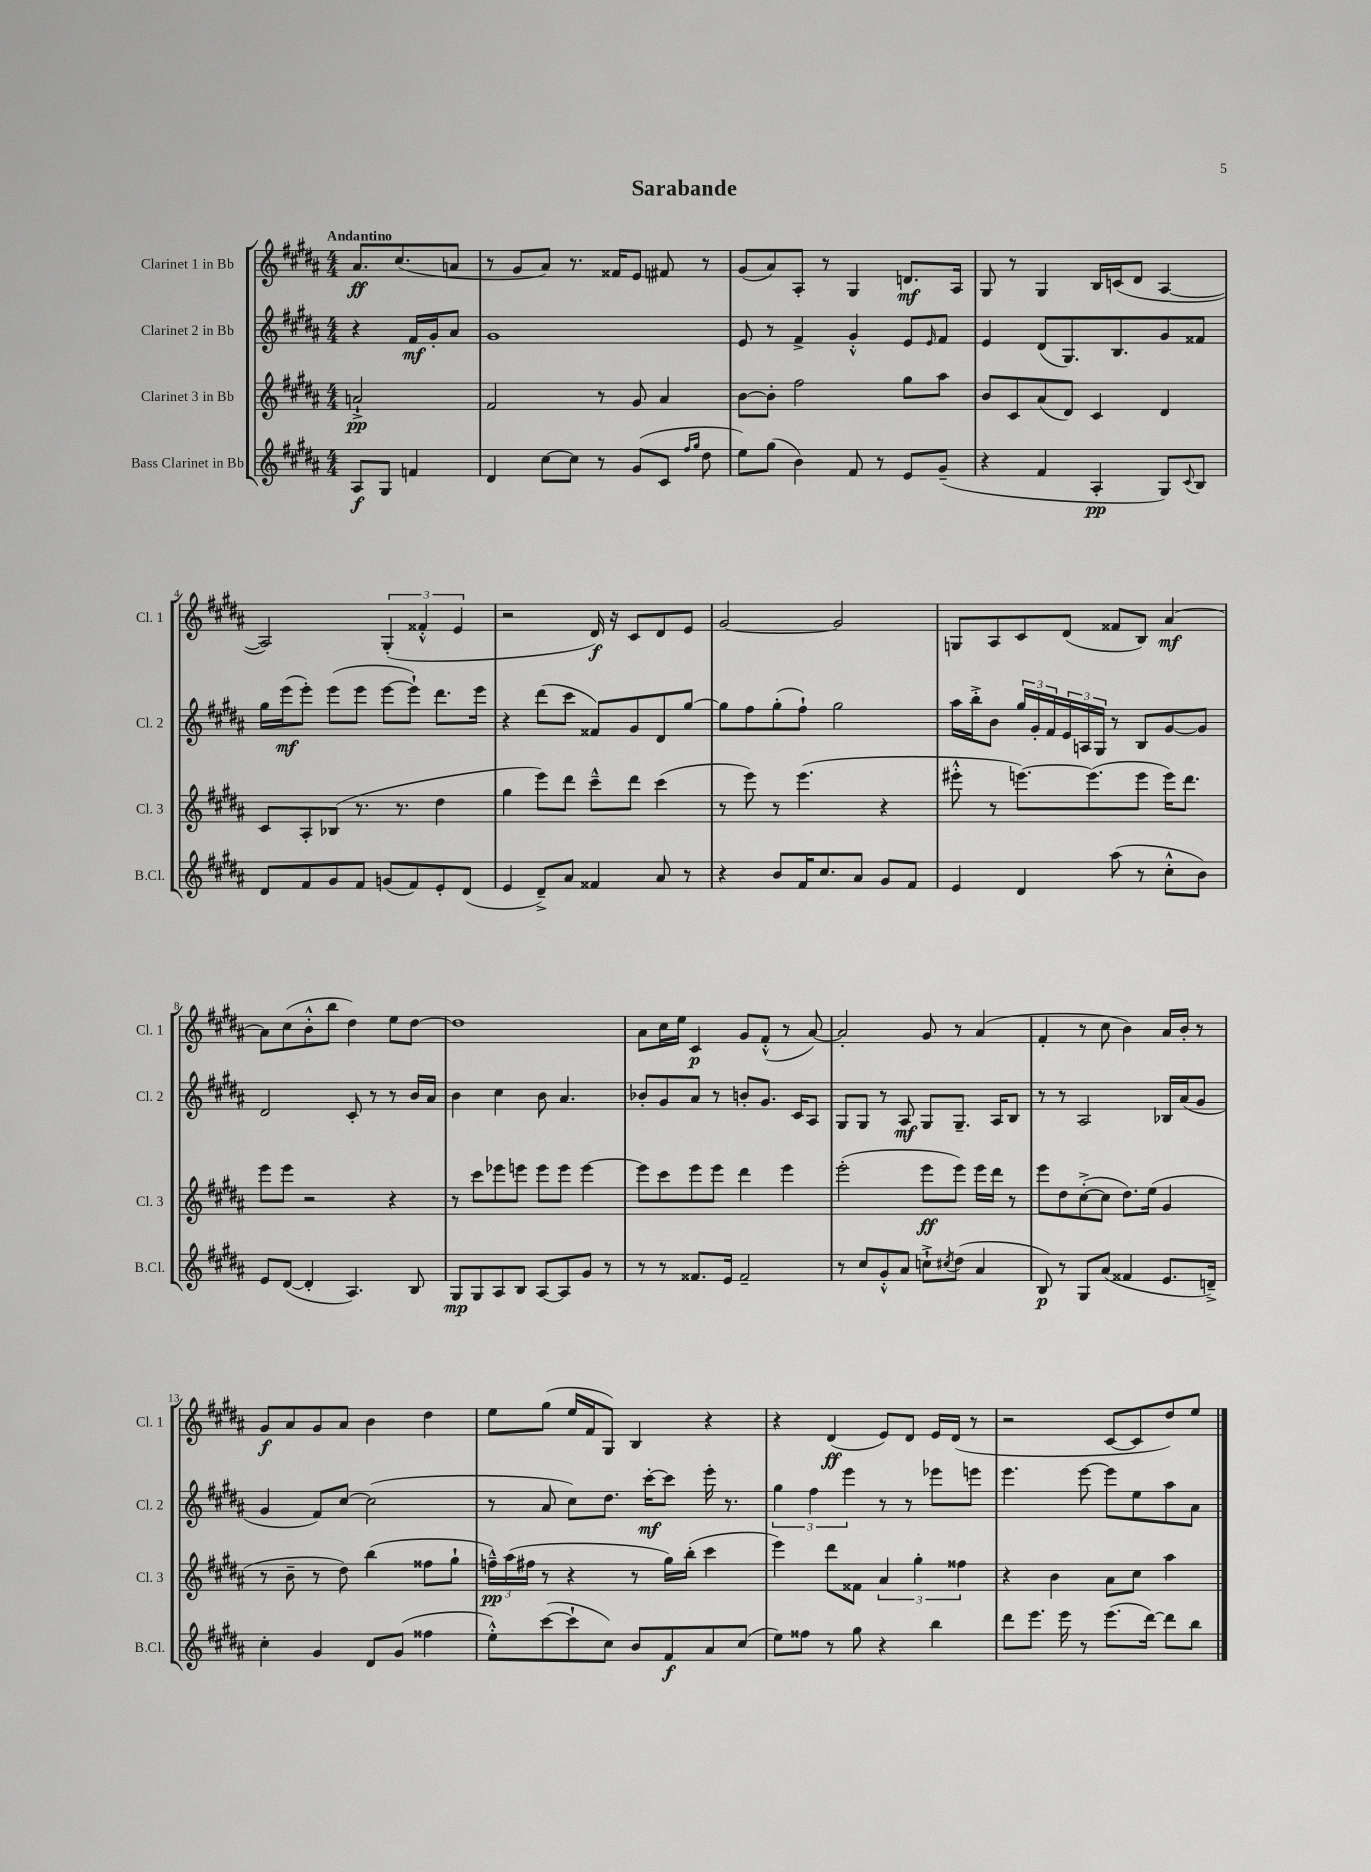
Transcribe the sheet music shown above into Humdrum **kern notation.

**kern	**dynam	**kern	**dynam	**kern	**dynam	**kern	**dynam
*part4	*part4	*part3	*part3	*part2	*part2	*part1	*part1
*staff4	*staff4	*staff3	*staff3	*staff2	*staff2	*staff1	*staff1
*I"Bass Clarinet in Bb	*	*I"Clarinet 3 in Bb	*	*I"Clarinet 2 in Bb	*	*I"Clarinet 1 in Bb	*
*I'B.Cl.	*	*I'Cl. 3	*	*I'Cl. 2	*	*I'Cl. 1	*
*clefG2	*	*clefG2	*	*clefG2	*	*clefG2	*
*k[f#c#g#d#a#]	*	*k[f#c#g#d#a#]	*	*k[f#c#g#d#a#]	*	*k[f#c#g#d#a#]	*
*M4/4	*	*M4/4	*	*M4/4	*	*M4/4	*
=	=	=	=	=	=	=	=
!	!	!	!	!	!	!LO:TX:a:B:t=Andantino	!
8A#/L	f	2an`^/	pp	4r	.	8.a#/L	ff
8G#/J	.	.	.	.	.	.	.
.	.	.	.	.	.	(8.cc#/	.
4fn/	.	.	.	16f#/LL	mf	.	.
.	.	.	.	16g#'/J	.	.	.
.	.	.	.	8a#/J	.	8an/J	.
=1	=1	=1	=1	=1	=1	=1	=1
4d#/	.	2f#/	.	1g#	.	8r	.
.	.	.	.	.	.	8g#/L	.
[8cc#\L	.	.	.	.	.	8a#/J)	.
8cc#\J]	.	.	.	.	.	8.r	.
8r	.	8r	.	.	.	.	.
.	.	.	.	.	.	16f##X/KL	.
(8g#/L	.	8g#/	.	.	.	8e/J	.
8c#/J	.	4a#/	.	.	.	8f#X/	.
16qqff#/LL	.	.	.	.	.	.	.
16qqgg#/JJ	.	.	.	.	.	.	.
8dd#\	.	.	.	.	.	8r	.
=2	=2	=2	=2	=2	=2	=2	=2
8ee\L)	.	[8b\L	.	8e/	.	(8g#/L	.
(8gg#\J	.	8b'\J]	.	8r	.	8a#/)	.
4b\)	.	2ff#\	.	4f#^/	.	8A#'/J	.
.	.	.	.	.	.	8r	.
8f#/	.	.	.	4g#'^^/	.	4G#/	.
8r	.	.	.	.	.	.	.
8e/L	.	8gg#\L	.	8e/L	.	8.dn/L	mf
.	.	.	.	16qqe/	.	.	.
(8g#~/J	.	8aa#\J	.	8f#/J	.	.	.
.	.	.	.	.	.	16A#/Jk	.
=3	=3	=3	=3	=3	=3	=3	=3
4r	.	8b/L	.	4e/	.	8G#/	.
.	.	8c#/	.	.	.	8r	.
4f#/	.	(8a#/	.	(8d#/L	.	4G#/	.
.	.	8d#/J)	.	8.G#/)	.	.	.
4A#'/	pp	4c#/	.	.	.	16B/LL	.
.	.	.	.	8.B/	.	(16cn/J	.
.	.	.	.	.	.	8d#/J	.
8G#/L)	.	4d#/	.	8g#/	.	[4A#/	.
8qqc#/	.	.	.	.	.	.	.
8B/J	.	.	.	8f##X/J	.	.	.
!!LO:LB:g=z
=4	=4	=4	=4	=4	=4	=4	=4
8d#/L	.	8c#/L	.	16gg#\LL	.	2A#/])	.
.	.	.	.	(16eee\J	mf	.	.
8f#/	.	8A#'/	.	8eee'\J)	.	.	.
8g#/	.	(8B-X/J	.	(8eee\L	.	.	.
8f#/J	.	8.r	.	8eee\J	.	.	.
(8gn/L	.	.	.	[8eee\L	.	(6G#'/	.
.	.	8.r	.	.	.	.	.
8f#/)	.	.	.	8eee`\J])	.	.	.
.	.	.	.	.	.	6f##X'^^/	.
8e'/	.	4dd#\	.	8.ddd#\L	.	.	.
.	.	.	.	.	.	6e/	.
(8d#/J	.	.	.	.	.	.	.
.	.	.	.	16eee\Jk	.	.	.
=5	=5	=5	=5	=5	=5	=5	=5
4e/	.	4gg#\	.	4r	.	2r	.
8d#~^/L)	.	8eee\L)	.	(8ddd#\L	.	.	.
8a#/J	.	8ddd#\J	.	8ccc#\J	.	.	.
4f##X/	.	8ccc#~^^\L	.	8f##X/L)	.	16d#/)	f
.	.	.	.	.	.	16r	.
.	.	8ddd#\J	.	8g#/	.	8c#/L	.
8a#/	.	(4ccc#\	.	8d#/	.	8d#/	.
8r	.	.	.	[8gg#/J	.	8e/J	.
=6	=6	=6	=6	=6	=6	=6	=6
4r	.	8r	.	8gg#\L]	.	[2g#/	.
.	.	8eee\)	.	8ff#\	.	.	.
8b/L	.	8r	.	(8gg#'\	.	.	.
16f#/K	.	(4.eee\	.	8ff#`\J)	.	.	.
8.cc#/	.	.	.	.	.	.	.
.	.	.	.	2gg#\	.	2g#/]	.
8a#/J	.	.	.	.	.	.	.
8g#/L	.	4r	.	.	.	.	.
8f#/J	.	.	.	.	.	.	.
=7	=7	=7	=7	=7	=7	=7	=7
4e/	.	8eee#X'^^\	.	16aa#\LL	.	8Gn/L	.
.	.	.	.	16bb'^\J	.	.	.
.	.	8r	.	8b\J	.	8A#/	.
4d#/	.	[8.eeen\L)	.	24gg#/LL	.	8c#/	.
.	.	.	.	24g#'/	.	.	.
.	.	.	.	24f#/	.	.	.
.	.	.	.	24e/	.	(8d#/J	.
.	.	.	.	24An/	.	.	.
.	.	(8.eee\]	.	.	.	.	.
.	.	.	.	24G#/JJ	.	.	.
(8aa#\	.	.	.	8r	.	8f##X/L	.
8r	.	8eee\J	.	8B/L	.	8B/J)	.
8cc#'^^\L	.	16eee\KL)	.	[8g#/	.	[4a#/	mf
.	.	8.ddd#\J	.	.	.	.	.
8b\J)	.	.	.	8g#/J]	.	.	.
!!LO:LB:g=z
=8	=8	=8	=8	=8	=8	=8	=8
8e/L	.	8eee\L	.	2d#/	.	8a#\L]	.
([8d#/J	.	8eee\J	.	.	.	(8cc#\	.
4d#'/]	.	2r	.	.	.	8b'^^\	.
.	.	.	.	.	.	8bb\J	.
4.A#/)	.	.	.	8c#'/	.	4dd#\)	.
.	.	.	.	8r	.	.	.
.	.	4r	.	8r	.	8ee\L	.
8B/	.	.	.	16b/LL	.	[8dd#\J	.
.	.	.	.	16a#/JJ	.	.	.
=9	=9	=9	=9	=9	=9	=9	=9
8G#/L	mp	8r	.	4b\	.	1dd#]	.
8G#/	.	8ccc#\L	.	.	.	.	.
8A#/	.	8eee-X\	.	4cc#\	.	.	.
8B/J	.	8eeen\J	.	.	.	.	.
[8A#/L	.	8eee\L	.	8b\	.	.	.
8A#/]	.	8eee\J	.	4.a#/	.	.	.
8g#/J	.	[4eee\	.	.	.	.	.
8r	.	.	.	.	.	.	.
=10	=10	=10	=10	=10	=10	=10	=10
8r	.	8eee\L]	.	8b-X'/L	.	8a#\L	.
8r	.	8ccc#\	.	8g#/	.	16cc#\L	.
.	.	.	.	.	.	16ee\JJ	.
8.f##X/L	.	8eee\	.	8a#/J	.	4c#/	p
.	.	8eee\J	.	8r	.	.	.
16e/Jk	.	.	.	.	.	.	.
2f##~/	.	4ddd#\	.	8bn'/L	.	8g#/L	.
.	.	.	.	8.g#/J	.	(8f#'^^/J	.
.	.	4eee\	.	.	.	8r	.
.	.	.	.	16c#/KL	.	.	.
.	.	.	.	8A#/J	.	[8a#/)	.
=11	=11	=11	=11	=11	=11	=11	=11
8r	.	(2eee'\	.	8G#/L	.	2a#'/]	.
8cc#/L	.	.	.	8G#/J	.	.	.
8g#'^^/	.	.	.	8r	.	.	.
8a#/J	.	.	.	8A#/	mf	.	.
8ccn`^\L	.	8eee\L	ff	8G#/L	.	8g#/	.
8qcc#X/	.	.	.	.	.	.	.
(8dd#\J	.	8eee\J)	.	8.G#~/J	.	8r	.
4a#/	.	16eee\LL	.	.	.	(4a#/	.
.	.	16ddd#\JJ	.	16A#/KL	.	.	.
.	.	8r	.	8B/J	.	.	.
=12	=12	=12	=12	=12	=12	=12	=12
8B/)	p	8eee\L	.	8r	.	4f#'/	.
8r	.	8dd#\	.	8r	.	.	.
8G#/L	.	([8cc#'^\	.	2A#/	.	8r	.
(8a#/J	.	8cc#\J]	.	.	.	8cc#\	.
4f##X/	.	8.dd#\L)	.	.	.	4b\)	.
.	.	(16ee\Jk	.	.	.	.	.
8.e/L	.	4g#/	.	16B-X/LL	.	16a#/LL	.
.	.	.	.	(16a#/J	.	16b'/JJ	.
.	.	.	.	8g#/J	.	8r	.
16dn~^/Jk)	.	.	.	.	.	.	.
!!LO:LB:g=z
=13	=13	=13	=13	=13	=13	=13	=13
4cc#'\	.	8r	.	4g#/	.	8g#/L	f
.	.	8b~\	.	.	.	8a#/	.
4g#/	.	8r	.	8f#/L)	.	8g#/	.
.	.	8dd#\)	.	[8cc#/J	.	8a#/J	.
8d#/L	.	(4bb\	.	(2cc#\]	.	4b\	.
(8g#/J	.	.	.	.	.	.	.
4ff##X\	.	8ff##X\L	.	.	.	4dd#\	.
.	.	8gg#`\J	.	.	.	.	.
=14	=14	=14	=14	=14	=14	=14	=14
8ee'^^\L)	.	24ffn~^^\LL)	pp	8r	.	8ee\L	.
.	.	(24aa#\	.	.	.	.	.
.	.	24ff#X\JJ	.	.	.	.	.
([8ccc#\	.	8r	.	8a#/	.	(8gg#\J	.
8ccc#`\]	.	4r	.	8cc#\L)	.	16ee/LL	.
.	.	.	.	.	.	16f#/J	.
8cc#\J)	.	.	.	8.dd#\J	.	8G#/J)	.
8b/L	.	8r	.	.	.	4B/	.
.	.	.	.	[16ccc#'\KL	mf	.	.
8f#/	f	16gg#\LL)	.	8ccc#\J]	.	.	.
.	.	(16bb'\JJ	.	.	.	.	.
8a#/	.	4ccc#\	.	16eee'\	.	4r	.
.	.	.	.	8.r	.	.	.
(8cc#/J	.	.	.	.	.	.	.
=15	=15	=15	=15	=15	=15	=15	=15
8ee\L)	.	4eee\)	.	6gg#\	.	4r	.
8ff##X\J	.	.	.	.	.	.	.
.	.	.	.	6ff#\	.	.	.
8r	.	8ddd#\L	.	.	.	(4d#/	ff
.	.	.	.	6eee\	.	.	.
8gg#\	.	8f##X\J	.	.	.	.	.
4r	.	6a#/	.	8r	.	8e/L)	.
.	.	.	.	8r	.	8d#/J	.
.	.	6gg#'\	.	.	.	.	.
4bb\	.	.	.	8eee-X\L	.	16e/LL	.
.	.	.	.	.	.	(16d#/JJ	.
.	.	6ff##X\	.	.	.	.	.
.	.	.	.	8eeen\J	.	8r	.
=16	=16	=16	=16	=16	=16	=16	=16
8ddd#\L	.	4r	.	4.eee\	.	2r	.
8.eee\J	.	.	.	.	.	.	.
.	.	4b\	.	.	.	.	.
16eee\	.	.	.	.	.	.	.
8r	.	.	.	[8eee\	.	.	.
(8.eee\L	.	8a#\L	.	8eee\L]	.	[8c#/L	.
.	.	8cc#\J	.	8ee\	.	8c#/]	.
[16ddd#\Jk)	.	.	.	.	.	.	.
8ddd#\L]	.	4aa#\	.	8aa#\	.	8dd#/)	.
8bb\J	.	.	.	8a#\J	.	8ee/J	.
==	==	==	==	==	==	==	==
*-	*-	*-	*-	*-	*-	*-	*-
